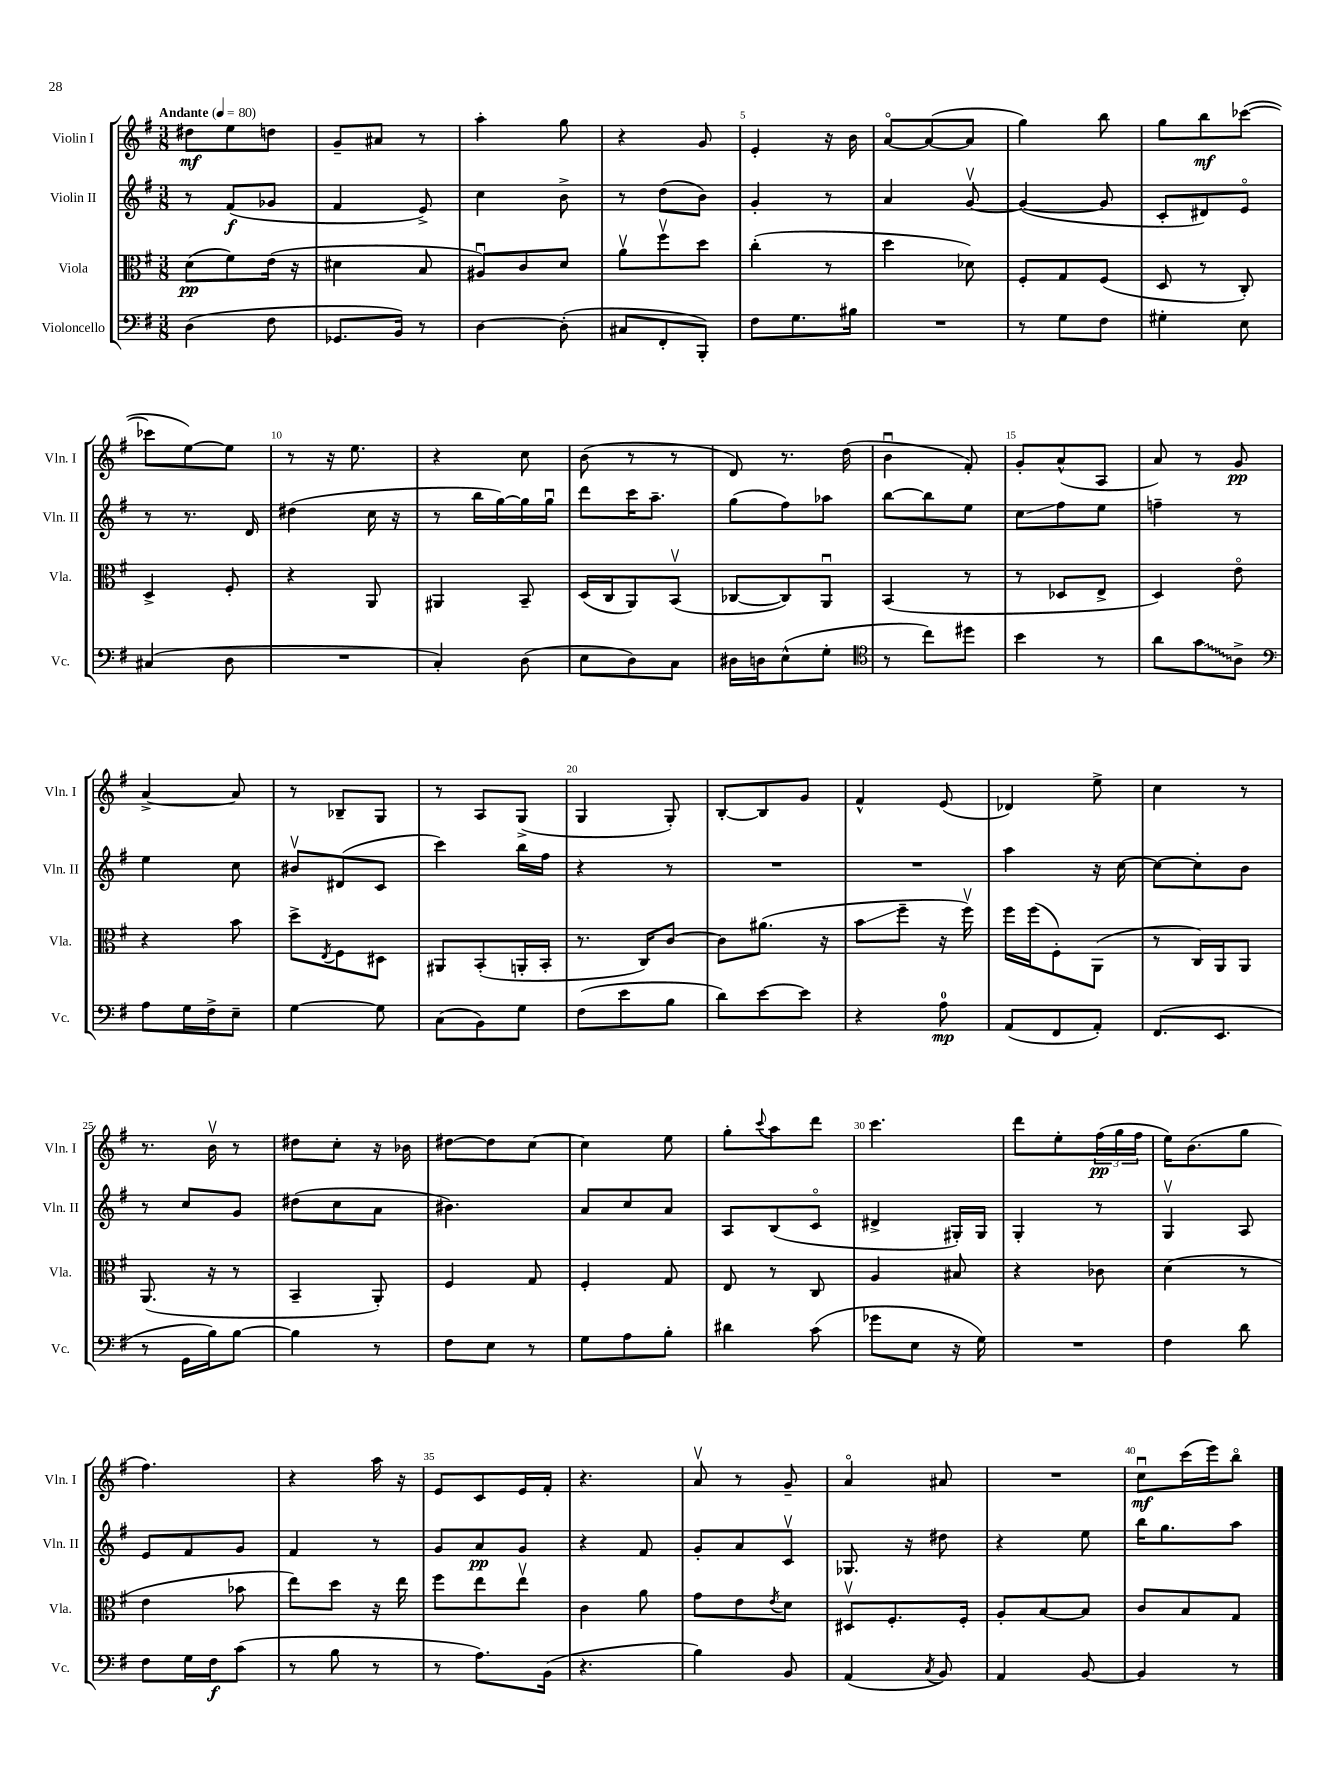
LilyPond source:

<<
\new StaffGroup <<
\new Staff = "s0" \with { instrumentName = "Violin I" shortInstrumentName = "Vln. I" } {
    \clef treble \key g \major \numericTimeSignature \time 3/8 \tempo "Andante" 4 = 80
    dis''8\mf e''8 d''8 |
    g'8-- ais'8 r8 |
    a''4-. g''8 |
    r4 g'8 |
    e'4-. r16 b'16 |
    a'8~\flageolet a'8~( a'8 |
    g''4) b''8 |
    g''8 b''8\mf ces'''8~( |
    ces'''8 e''8~) e''8 |
    r8 r16 e''8. |
    r4 c''8 |
    b'8( r8 r8 |
    d'8) r8. d''16( |
    b'4\downbow fis'8-.) |
    g'8-. a'8-^( a8 |
    a'8) r8 g'8\pp |
    a'4~-> a'8 |
    r8 bes8-- g8 |
    r8 a8 g8->( |
    g4 g8-.) |
    b8~-. b8 g'8 |
    fis'4-^ e'8( |
    des'4) e''8-> |
    c''4 r8 |
    r8. b'16\upbow r8 |
    dis''8 c''8-. r16 bes'16 |
    dis''8~ dis''8 c''8~ |
    c''4 e''8 |
    g''8-. \appoggiatura { c'''8 } a''8 d'''8 |
    c'''4. |
    d'''8 e''8-. \tuplet 3/2 { fis''16\pp( g''16 fis''16 } |
    e''16) b'8.( g''8 |
    fis''4.) |
    r4 a''16 r16 |
    e'8 c'8 e'16 fis'16-. |
    r4. |
    a'8\upbow r8 g'8-- |
    a'4\flageolet ais'8 |
    R4. |
    c''8\downbow\mf c'''16( e'''16) b''8\flageolet \bar "|." |
}
\new Staff = "s1" \with { instrumentName = "Violin II" shortInstrumentName = "Vln. II" } {
    \clef treble \key g \major \numericTimeSignature \time 3/8
    r8 fis'8\f( ges'8 |
    fis'4 e'8->) |
    c''4 b'8-> |
    r8 d''8( b'8) |
    g'4-. r8 |
    a'4 g'8~\upbow |
    g'4~( g'8 |
    c'8-. dis'8) e'8\flageolet |
    r8 r8. d'16 |
    dis''4( c''16 r16 |
    r8 b''16 g''16~) g''16 g''16\downbow |
    d'''8 c'''16 a''8.-- |
    g''8( fis''8) aes''8 |
    b''8~ b''8 e''8 |
    c''8\glissando fis''8 e''8 |
    f''4-- r8 |
    e''4 c''8 |
    bis'8\upbow dis'8( c'8 |
    c'''4) b''16 fis''16 |
    r4 r8 |
    R4. |
    R4. |
    a''4 r16 c''16~ |
    c''8~ c''8-. b'8 |
    r8 c''8 g'8 |
    dis''8( c''8 a'8 |
    bis'4.) |
    a'8 c''8 a'8 |
    a8 b8( c'8\flageolet |
    dis'4-> gis16-.) gis16 |
    g4-. r8 |
    g4\upbow a8 |
    e'8 fis'8 g'8 |
    fis'4 r8 |
    g'8 a'8\pp g'8 |
    r4 fis'8 |
    g'8-. a'8 c'8\upbow |
    ges8. r16 dis''8 |
    r4 e''8 |
    b''16 g''8. a''8 \bar "|." |
}
\new Staff = "s2" \with { instrumentName = "Viola" shortInstrumentName = "Vla." } {
    \clef alto \key g \major \numericTimeSignature \time 3/8
    d'8\pp( fis'8) e'16( r16 |
    dis'4 b8 |
    ais8\downbow) c'8 d'8 |
    a'8\upbow fis''8\upbow d''8 |
    c''4-.( r8 |
    d''4 des'8) |
    fis8-. g8 fis8( |
    d8 r8 c8-.) |
    d4-> fis8-. |
    r4 a,8 |
    ais,4 b,8-- |
    d16( c16 a,8) b,8\upbow( |
    ces8~ ces8) a,8\downbow |
    b,4( r8 |
    r8 des8 e8-> |
    d4) e'8\flageolet |
    r4 b'8 |
    d''8-> \acciaccatura { e8 } fis8 dis8 |
    ais,8 b,8-.( a,16-. b,16-. |
    r8. c16) c'8~ |
    c'8 ais'8.( r16 |
    b'8\glissando fis''8-- r16 fis''16\upbow) |
    fis''16 fis''16( fis8-.) a,8( |
    r8 c16) a,16 a,8 |
    a,8.( r16 r8 |
    b,4-- a,8-.) |
    fis4 g8 |
    fis4-. g8 |
    e8 r8 c8 |
    a4 bis8 |
    r4 ces'8 |
    d'4( r8 |
    e'4 bes'8 |
    e''8) d''8 r16 e''16 |
    fis''8 e''8 e''8\upbow |
    c'4 a'8 |
    g'8 e'8 \acciaccatura { e'8 } d'8 |
    dis8\upbow fis8.-. fis16-. |
    a8-. b8~ b8 |
    c'8 b8 g8 \bar "|." |
}
\new Staff = "s3" \with { instrumentName = "Violoncello" shortInstrumentName = "Vc." } {
    \clef bass \key g \major \numericTimeSignature \time 3/8
    d4( fis8 |
    ges,8. b,16) r8 |
    d4~ d8-.( |
    cis8 fis,8-. b,,8-.) |
    fis8 g8. bis16 |
    R4. |
    r8 g8 fis8 |
    gis4-. e8 |
    cis4( d8 |
    R4. |
    c4-.) d8( |
    e8 d8) c8 |
    dis16 d16 e8-^( g8-. |
    \clef tenor r8 c''8) dis''8 |
    b'4 r8 |
    a'8 \once \override Glissando.style = #'zigzag g'8\glissando a8-> |
    \clef bass a8 g16 fis16-> e8-- |
    g4~ g8 |
    c8( b,8) g8 |
    fis8( e'8 b8 |
    d'8) e'8~ e'8 |
    r4 a8-0\mp |
    a,8( fis,8 a,8-.) |
    fis,8.( e,8. |
    r8 g,16 b16) b8~ |
    b4 r8 |
    fis8 e8 r8 |
    g8 a8 b8-. |
    dis'4 c'8( |
    ges'8 e8 r16 g16) |
    R4. |
    fis4 d'8 |
    fis8 g16 fis16\f c'8( |
    r8 b8 r8 |
    r8 a8.) b,16( |
    r4. |
    b4) b,8 |
    a,4( \acciaccatura { c8 } b,8) |
    a,4 b,8~ |
    b,4 r8 \bar "|." |
}
>>
>>
\layout { \context { \Score \override BarNumber.break-visibility = ##(#f #t #t) barNumberVisibility = #(every-nth-bar-number-visible 5) } }
